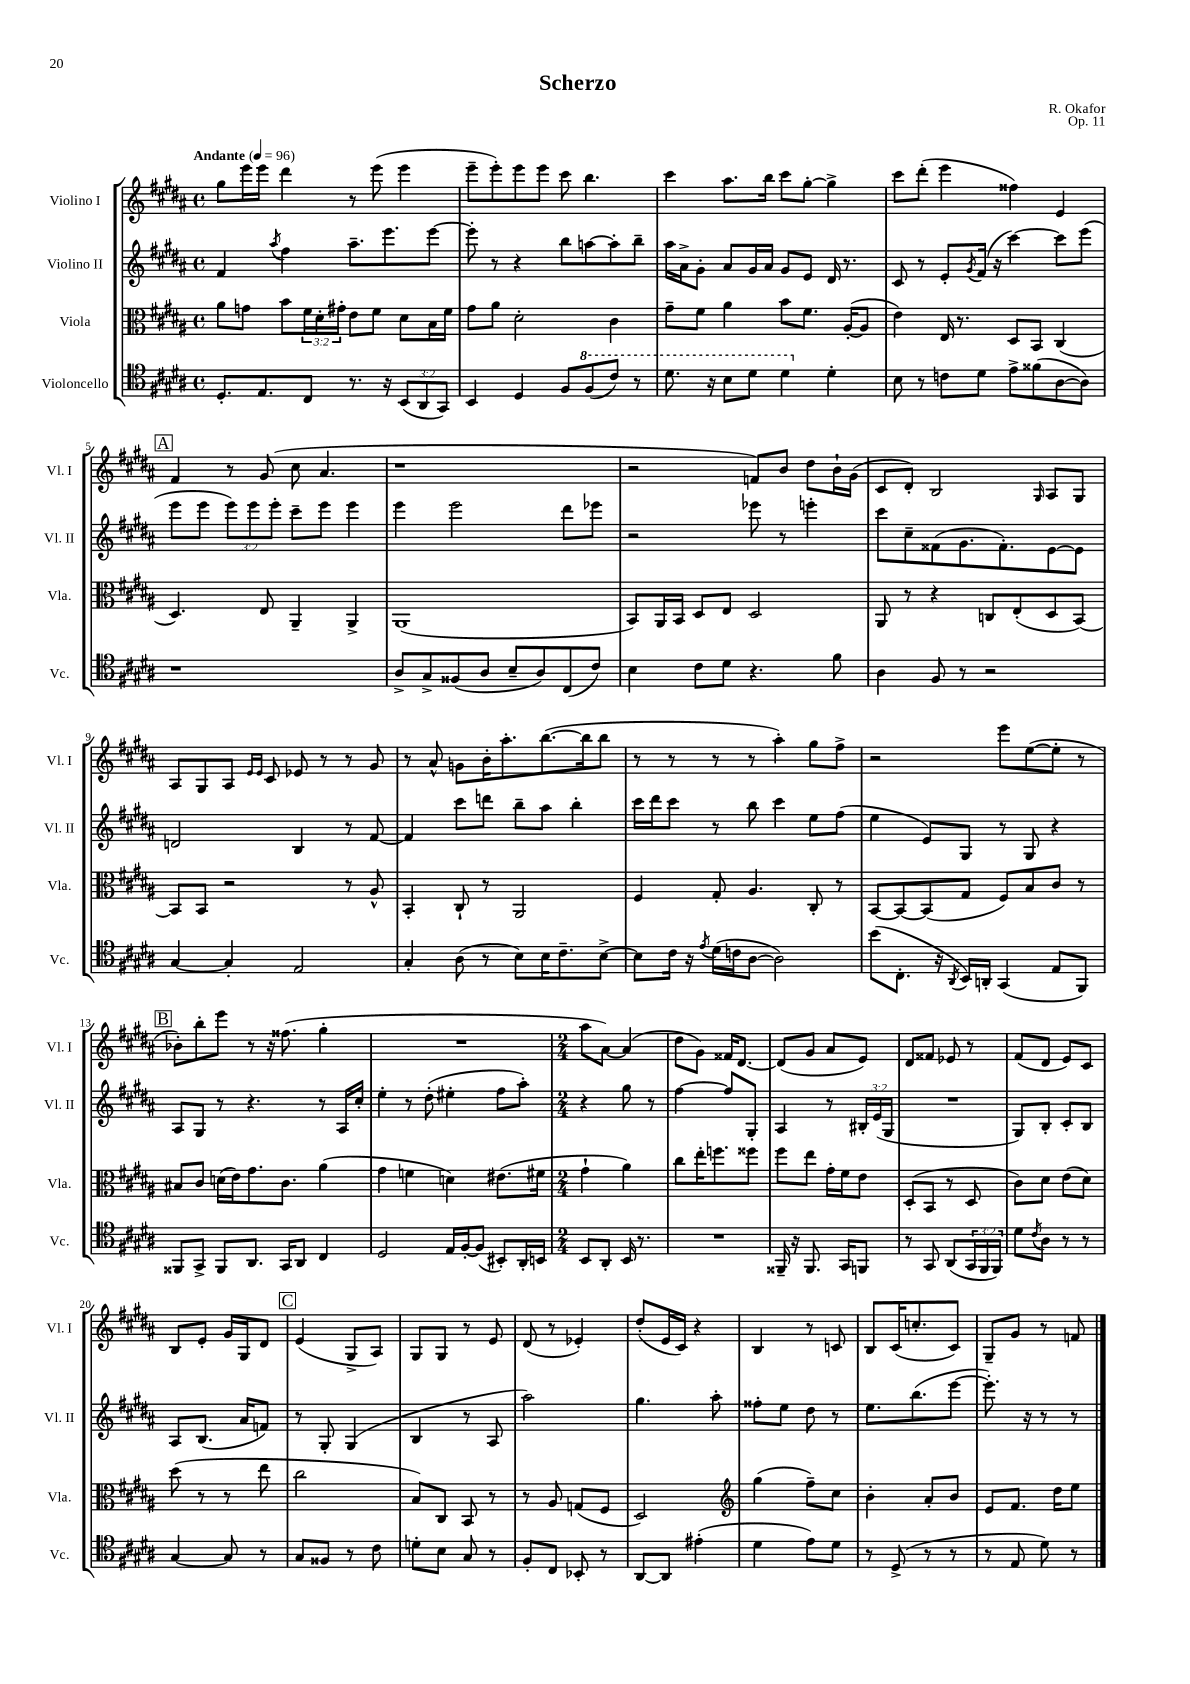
\header { title = "Scherzo" composer = "R. Okafor" opus = "Op. 11" }
<<
\new StaffGroup <<
\new Staff = "s0" \with { instrumentName = "Violino I" shortInstrumentName = "Vl. I" } {
    \clef treble \key b \major \defaultTimeSignature \time 4/4 \tempo "Andante" 4 = 96
    gis''8 e'''16 e'''16 dis'''4 r8 e'''8( e'''4 |
    e'''8-- e'''8-.) e'''8 e'''8 cis'''8 b''4. |
    cis'''4 ais''8. b''16 cis'''8 gis''8~-. gis''4-> |
    cis'''8 dis'''8-.( e'''4 fisis''4) e'4 |
    \mark \markup { \box "A" } fis'4 r8 gis'8( cis''8 ais'4. |
    r1 |
    r2 f'8) b'8 dis''8 b'16-! gis'16( |
    cis'8 dis'8-.) b2 \grace { gis16 } ais8 gis8 |
    ais8 gis8 ais8 \grace { e'16 e'16 } cis'8 ees'8 r8 r8 gis'8 |
    r8 ais'8-^ g'8 b'16-. ais''8.-. b''8.~( b''16 b''8 |
    r8 r8 r8 r8 ais''4-.) gis''8 fis''8-> |
    r2 e'''8 e''8~( e''8-. r8 |
    \mark \markup { \box "B" } bes'8-.) b''8-. e'''8 r8 r16 fisis''8.( gis''4-. |
    R1 |
    \numericTimeSignature \time 2/4 ais''8 ais'8~) ais'4( |
    dis''8 gis'8) fisis'16 dis'8.~ |
    dis'8( gis'8 ais'8 e'8) |
    dis'8 fisis'8 ees'8 r8 |
    fis'8( dis'8 e'8) cis'8 |
    b8 e'8-. gis'16 gis16 dis'8 |
    \mark \markup { \box "C" } e'4( gis8-> ais8) |
    gis8 gis8 r8 e'8 |
    dis'8( r8 ees'4-.) |
    dis''8-.( e'16 cis'16) r4 |
    b4 r8 c'8 |
    b8 cis'16( c''8.-. cis'8) |
    gis8-- gis'8 r8 f'8 \bar "|." |
}
\new Staff = "s1" \with { instrumentName = "Violino II" shortInstrumentName = "Vl. II" } {
    \clef treble \key b \major \defaultTimeSignature \time 4/4 \override Staff.TupletNumber.text = #tuplet-number::calc-fraction-text
    fis'4 \acciaccatura { ais''8 } fis''4 ais''8.-- e'''8. e'''8~ |
    e'''8-. r8 r4 b''8 a''8~ a''8-. b''8-- |
    ais''16 ais'16-> gis'8-. ais'8 gis'16 ais'16 gis'8 e'8 dis'16 r8. |
    cis'8 r8 e'8-. \acciaccatura { gis'8 } fis'16( r16 cis'''4~) cis'''8 e'''8( |
    \mark \markup { \box "A" } e'''8 e'''8 \tuplet 3/2 { e'''8) e'''8 e'''8-. } cis'''8-- e'''8 e'''4 |
    e'''4 e'''2 dis'''8 ees'''8 |
    r2 ees'''8 r8 e'''4-. |
    cis'''8 cis''8-- fisis'8( gis'8. fisis'8.-.) e'8~ e'8 |
    d'2 b4 r8 fis'8~ |
    fis'4 cis'''8 d'''8 b''8-- ais''8 b''4-. |
    cis'''16 dis'''16 cis'''8 r8 b''8 cis'''4 e''8 fis''8( |
    e''4 e'8) gis8 r8 gis8 r4 |
    \mark \markup { \box "B" } ais8 gis8 r8 r4. r8 ais16 cis''16-. |
    e''4-. r8 dis''8-.( eis''4-. fis''8 ais''8-.) |
    \numericTimeSignature \time 2/4 r4 gis''8 r8 |
    fis''4~ fis''8 gis8-. |
    ais4 r8 \tuplet 3/2 { bis16-. e'16( gis16 } |
    R2 |
    gis8) b8-. cis'8-. b8 |
    ais8 b8.( ais'16 f'8) |
    \mark \markup { \box "C" } r8 gis8-. gis4( |
    b4 r8 ais8 |
    ais''2) |
    gis''4. ais''8-. |
    fisis''8-. e''8 dis''8 r8 |
    e''8. b''8.( e'''8~ |
    e'''8.-.) r16 r8 r8 \bar "|." |
}
\new Staff = "s2" \with { instrumentName = "Viola" shortInstrumentName = "Vla." } {
    \clef alto \key b \major \defaultTimeSignature \time 4/4 \override Staff.TupletNumber.text = #tuplet-number::calc-fraction-text
    ais'8 g'8 b'8 \tuplet 3/2 { fis'16 dis'16-. gis'16-. } e'8 fis'8 dis'8 b16 fis'16 |
    gis'8 ais'8 dis'2-. cis'4 |
    gis'8-- fis'8 ais'4 b'8 fis'8. ais16~-.( ais8 |
    e'4) e16 r8. dis8 b,8 cis4( |
    \mark \markup { \box "A" } dis4.) e8 ais,4-- ais,4-> |
    ais,1( |
    b,8) ais,16 b,16 dis8 e8 dis2 |
    ais,8 r8 r4 c8 e8-.( dis8 b,8~) |
    b,8 b,8 r2 r8 ais8-^ |
    b,4-. cis8-! r8 ais,2 |
    fis4 gis8-. ais4. cis8-. r8 |
    b,8~ b,8~ b,8( gis8 fis8) b8 cis'8 r8 |
    \mark \markup { \box "B" } bis8 cis'8 d'16( e'16) gis'8. cis'8. ais'4( |
    gis'4 f'4 d'4) eis'8.( fis'16 |
    \numericTimeSignature \time 2/4 gis'4-! ais'4) |
    cis''8 e''16-. f''8. fisis''8 |
    fis''8 e''8 gis'16-. fis'16 e'8 |
    dis8-.( b,8 r8 dis8 |
    cis'8) dis'8 e'8( dis'8) |
    dis''8( r8 r8 e''8 |
    \mark \markup { \box "C" } cis''2 |
    b8) cis8 b,8 r8 |
    r8 ais8 g8( fis8 |
    dis2) |
    \clef treble gis''4( fis''8--) cis''8 |
    b'4-. ais'8-. b'8 |
    e'8 fis'8. dis''16 e''8 \bar "|." |
}
\new Staff = "s3" \with { instrumentName = "Violoncello" shortInstrumentName = "Vc." } {
    \clef tenor \key b \major \defaultTimeSignature \time 4/4 \override Staff.TupletNumber.text = #tuplet-number::calc-fraction-text
    dis8.-. e8. cis8 r8. r16 \tuplet 3/2 { b,8( ais,8 gis,8) } |
    b,4 dis4 fis8 \ottava #1 fis'8( cis''8) r8 |
    dis''8. r16 b'8 dis''8 dis''4 \ottava #0 dis'4-. |
    b8 r8 c'8 dis'8 e'8-> fisis'8( ais8~ ais8) |
    \mark \markup { \box "A" } r1 |
    ais8-> gis8-> fisis8( ais8 b8-- ais8) cis8( cis'8) |
    b4 cis'8 dis'8 r4. fis'8 |
    ais4 fis8 r8 r2 |
    gis4~ gis4-. e2 |
    gis4-. ais8( r8 b8) b16 cis'8.-- b8~-> |
    b8 cis'16 r16 \acciaccatura { e'8 } dis'16( c'16 ais8~ ais2) |
    b'8( cis8.-. r16 \acciaccatura { ais,8 } b,16) a,16-. gis,4( e8 fis,8) |
    \mark \markup { \box "B" } fisis,8 gis,8-> fisis,8 ais,8. gis,16 ais,8 cis4 |
    dis2 e16 fis16~-. fis8( bis,8-.) ais,16-. b,16 |
    \numericTimeSignature \time 2/4 b,8 ais,8-. b,16 r8. |
    R2 |
    fisis,16-- r16 fisis,8. gis,16 f,8 |
    r8 gis,8 ais,8( \tuplet 3/2 { gis,16 fis,16 fis,16) } |
    dis'8 \acciaccatura { cis'8 } ais8 r8 r8 |
    gis4~ gis8 r8 |
    \mark \markup { \box "C" } gis8 fisis8 r8 cis'8 |
    d'8-. b8 gis8 r8 |
    fis8-. cis8 bes,8-. r8 |
    ais,8~ ais,8 eis'4-.( |
    dis'4 e'8) dis'8 |
    r8 dis8->( r8 r8 |
    r8 e8 dis'8) r8 \bar "|." |
}
>>
>>
